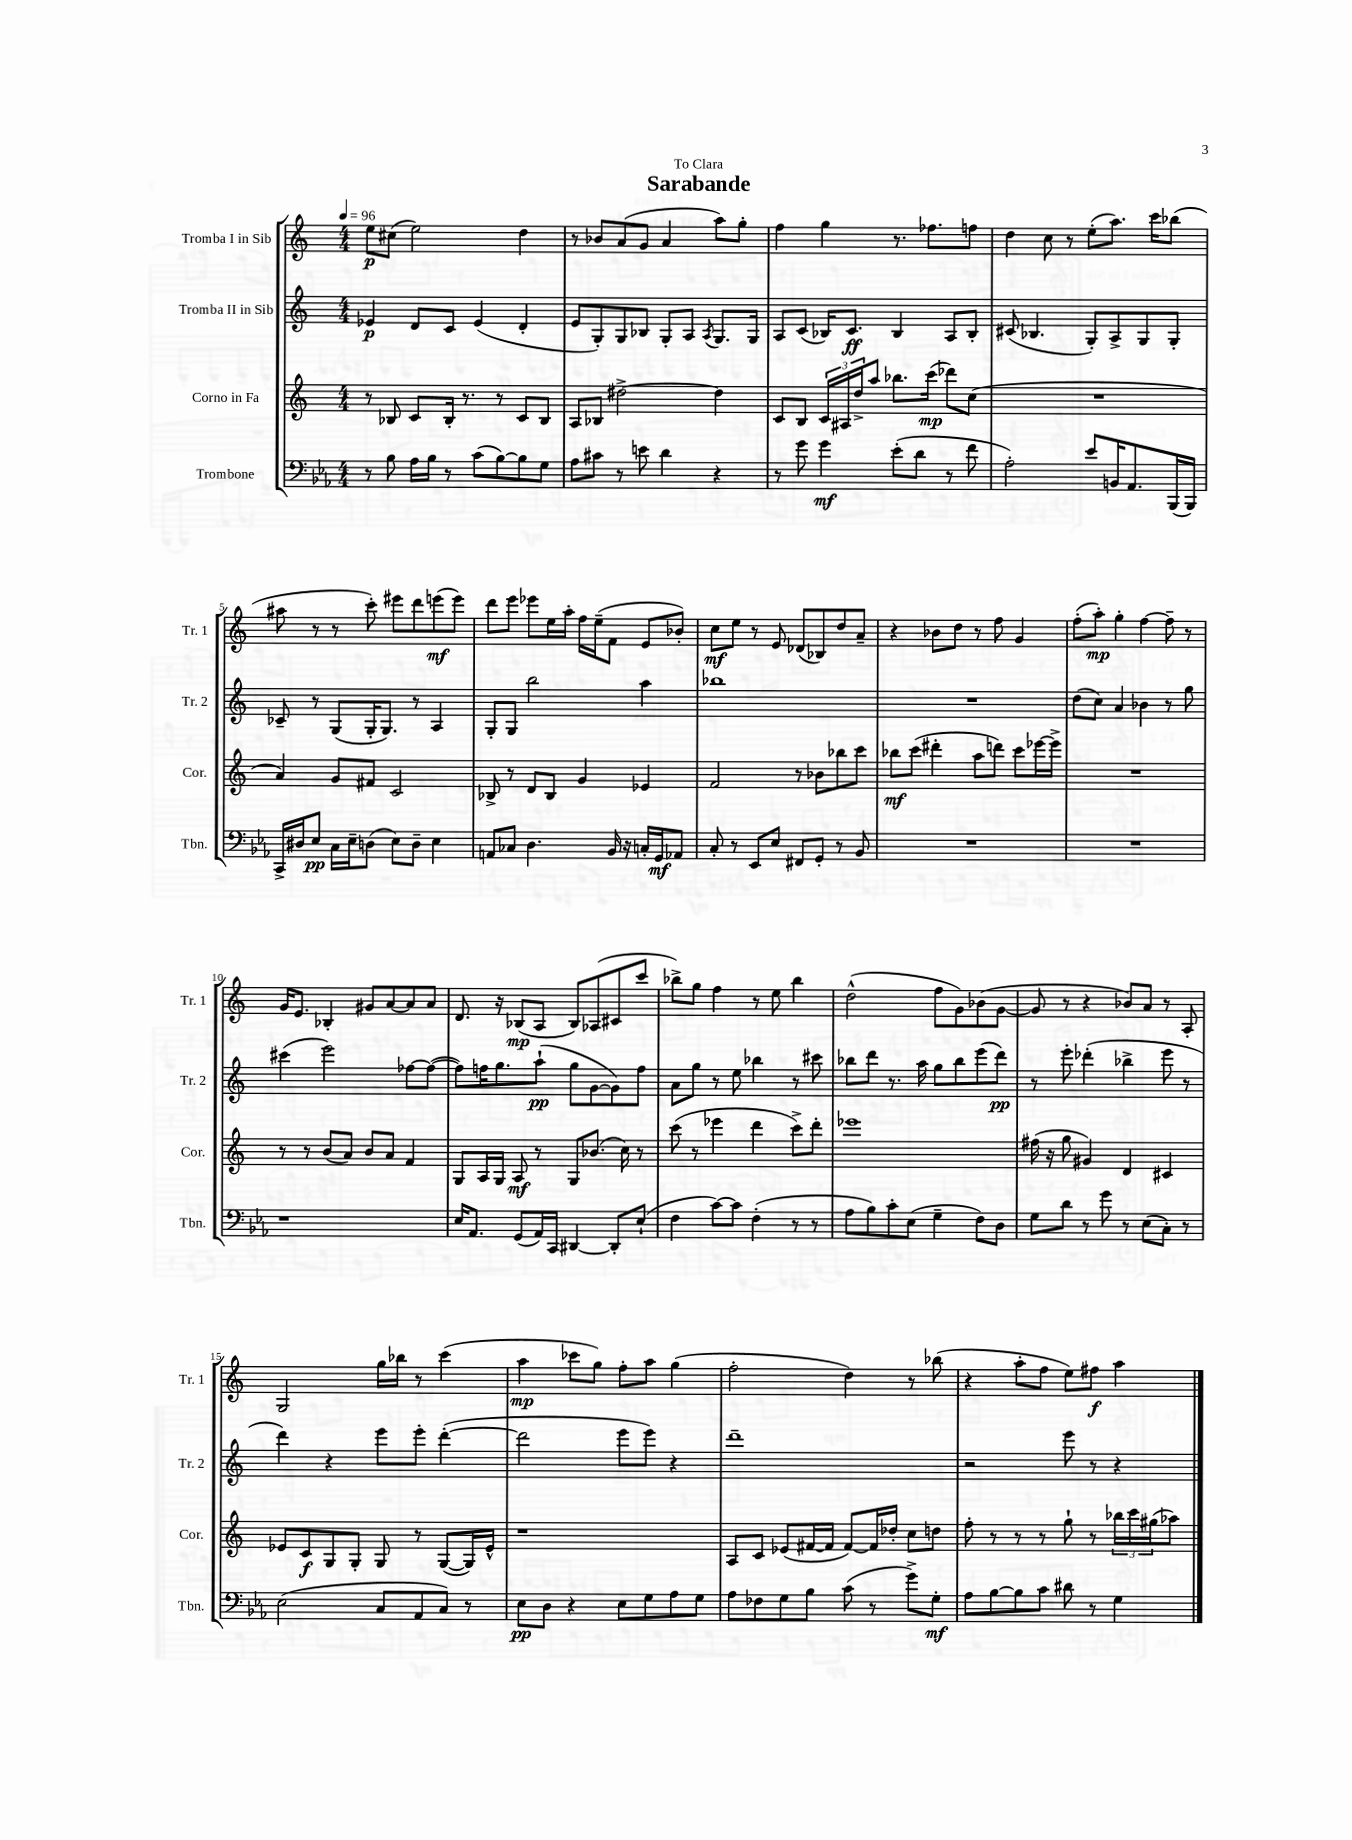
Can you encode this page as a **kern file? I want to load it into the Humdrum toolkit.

**kern	**kern	**kern	**kern
*staff4	*staff3	*staff2	*staff1
*clefF4	*clefG2	*clefG2	*clefG2
*k[b-e-a-]	*k[]	*k[]	*k[]
*M4/4	*M4/4	*M4/4	*M4/4
*MM96	*MM96	*MM96	*MM96
8r	8r	4e-/	8ee\L
8B-\	8B-/	.	(8cc#\J
16A-\LL	8c/L	8d/L	2ee\)
16B-\JJ	.	.	.
8r	16B-'/Jk	8c/J	.
.	8.r	.	.
(8c\L	.	(4e-/	.
[8B-\)	8r	.	.
8B-\]	8c/L	4d'/	4dd\
8G\J	8B-/J	.	.
=	=	=	=
8A-\L	8A/L	8e/L	8r
8c#\J	8B-/J	8G'/)	8b-/L
8r	[2dd#^\	8G/	(8a/
8e\	.	8B-/J	8g/J
4d\	.	8G'/L	4a/
.	.	8A/J	.
.	.	8qA/	.
4r	4dd#\]	8.G/L	8aa\L)
.	.	.	8gg'\J
.	.	16G/Jk	.
=	=	=	=
8r	8c/L	8A/L	4ff\
8g\	8B/J	(8c/J	.
4g\	24c/LL	16B-/LK)	4gg\
.	24A#/	.	.
.	.	8.c/J	.
.	24dd^/J	.	.
.	8aa/J	.	.
(8e-'\L	8.bb-\L	4B-/	8.r
8d\J	.	.	.
.	(16ccc\Jk	.	8.ff-\L
8r	8ddd-\L)	8A/L	.
8f\	(8cc\J	8B-'/J	8ff\J
=	=	=	=
2A-'\)	1r	(8c#/	4dd\
.	.	4.B-/	.
.	.	.	8cc\
.	.	.	8r
8e-/L	.	8G'/L)	(8ee'\L
16BB/K	.	8A^/	8.aa\J)
8.AA-/	.	.	.
.	.	8G/	.
.	.	.	16ccc\LK
(16BBB-/L	.	8G'/J	(8bb-\J
16BBB-/JJ)	.	.	.
=	=	=	=
16CC^/LL	4a/)	8c-~/	8aa#\
16D#/J	.	.	.
8E-/J	.	8r	8r
16C\LL	8g/L	(8G/L	8r
16E-~\J	.	.	.
(8D\J	8f#/J	16G'/K	8ccc'\)
.	.	8.G/J)	.
8E-\L)	2c/	.	8eee#\L
8D~\J	.	8r	8ddd\
4E-\	.	4A/	(8eee\
.	.	.	8eee\J)
=	=	=	=
8AA/L	8B-^/	8G'/L	8ddd\L
8C-/J	8r	8G/J	8eee\J
4.D\	8d/L	2bb\	8eee-\L
.	8B-/J	.	16ee\L
.	.	.	16aa'\JJ
.	4g/	.	16ff\LL
.	.	.	(16ee~\J
16BB-/	.	.	8f\J
16r	.	.	.
16C'/LL	4e-/	4aa\	8e/L
16GG/J	.	.	.
8AA-/J	.	.	8b-'/J)
=	=	=	=
8C'/	2f/	1bb-	8cc\L
8r	.	.	8ee\J
8EE-/L	.	.	8r
8E-/J	.	.	8e/
8FF#/L	8r	.	(8d-/L
8GG'/J	8b-\L	.	8B-/)
8r	8bb-\	.	8dd/
8BB-/	8ccc\J	.	8a~/J
=	=	=	=
1r	8bb-\L	1r	4r
.	(8ccc\J	.	.
.	4ddd#'\	.	8b-\L
.	.	.	8dd\J
.	8aa\L	.	8r
.	8ddd\J)	.	8ff\
.	8ccc\L	.	4g/
.	[16eee-\L	.	.
.	16eee-^\]JJ	.	.
=	=	=	=
1r	1r	(8dd\L	(8ff'\L
.	.	8cc\J)	8aa'\J)
.	.	4a/	4gg'\
.	.	4b-\	[4ff\
.	.	8r	8ff~\]
.	.	8gg\	8r
=	=	=	=
1r	8r	(4ccc#\	16g/LK
.	.	.	8.e/J
.	8r	.	.
.	(8b/L	2eee\)	4B-'/
.	8a/J)	.	.
.	8b/L	.	8g#/L
.	8a/J	.	[8a/
.	4f/	[8ff-\L	8a/]
.	.	(8ff-\_J	8a/J
=	=	=	=
16E-/LK	8G/L	8ff-\]L)	8.d/
8.AA-/J	.	.	.
.	16A/L	16ff\K	.
.	16G/JJ	8.gg\	16r
(8GG/L	8A/	.	(8B-/L
16AA-/L)	8r	(8aa`\J	8A/J
16CC/JJ	.	.	.
[4DD#/	8G/L	8gg\L	8B-/L)
.	(8.b-/J	[8g\	(8A-/
8DD#'/]L	.	8g\])	8c#/
.	16cc\)	.	.
(8E-`/J	8r	8ff\J	8ccc/J
=	=	=	=
4F\	(8ccc\	8a\L	8bb-^\L)
.	8r	8gg\J	8gg\J
[8c\L)	4eee-\	8r	4ff\
8c\]J	.	8ee\	.
(4F'\	4ddd\	4bb-\	8r
.	.	.	8ee\
8r	8ccc^\L)	8r	4bb-\
8r	8ddd'\J	8ccc#\	.
=	=	=	=
8A-\L	1eee-	8bb-\L	(2dd^^\
8B-\)	.	8ddd\J	.
8c'\	.	8.r	.
(8E-\J	.	.	.
.	.	16aa\	.
4G~\	.	8gg\L	8ff\L
.	.	8bb-\	8g\)
8F\L)	.	(8eee\	(8b-\
8D\J	.	8ddd\J)	[8g\J
=	=	=	=
8G\L	(16ff#\	8r	8g/]
.	16r	.	.
8d\J	8gg\	8eee'\	8r
8r	4g#/)	(4ddd-'\	4r
8g\	.	.	.
8r	4d/	4bb-^\	8b-/L)
(8E-\L	.	.	8a/J
8C'\J)	4c#/	8eee\	8r
8r	.	8r	8A'/
=	=	=	=
(2E-\	8e-/L	4ddd\)	2G/
.	8c/	.	.
.	8G/	4r	.
.	8G'/J	.	.
8C/L	8G/	8eee\L	16gg\LL
.	.	.	16bb-\JJ
8AA-/	8r	8eee'\J	8r
8C/J)	([8G/L	([4ddd'\	(4ccc\
8r	16G/]L)	.	.
.	16e-^^/JJ	.	.
=	=	=	=
8E-\L	1r	2ddd\]	4aa\
8D\J	.	.	.
4r	.	.	8ccc-\L
.	.	.	8gg\J)
8E-\L	.	8eee\L	8ff'\L
8G\	.	8eee\J)	8aa\J
8A-\	.	4r	(4gg\
8G\J	.	.	.
=	=	=	=
8A-\L	8A/L	1ddd~	2ff'\
8F-\	8c/J	.	.
8G\	(8e-/L	.	.
8B-\J	[16f#/L	.	.
.	16f#/]JJ	.	.
(8c\	[8f#/L)	.	4dd\)
8r	16f#/]L	.	.
.	16dd-'/JJ	.	.
8g^\L)	8cc\L	.	8r
8G'\J	8dd\J	.	(8bb-\
=	=	=	=
8A-\L	8ff'\	2r	4r
[8B-\	8r	.	.
8B-\]	8r	.	8aa'\L
8c\J	8r	.	8ff\J
8d#\	8gg`\	8eee\	8ee\L)
8r	8r	8r	8ff#\J
4G\	24bb-\LL	4r	4aa\
.	24ccc\	.	.
.	(24gg#\J	.	.
.	8aa-\J)	.	.
==	==	==	==
*-	*-	*-	*-
